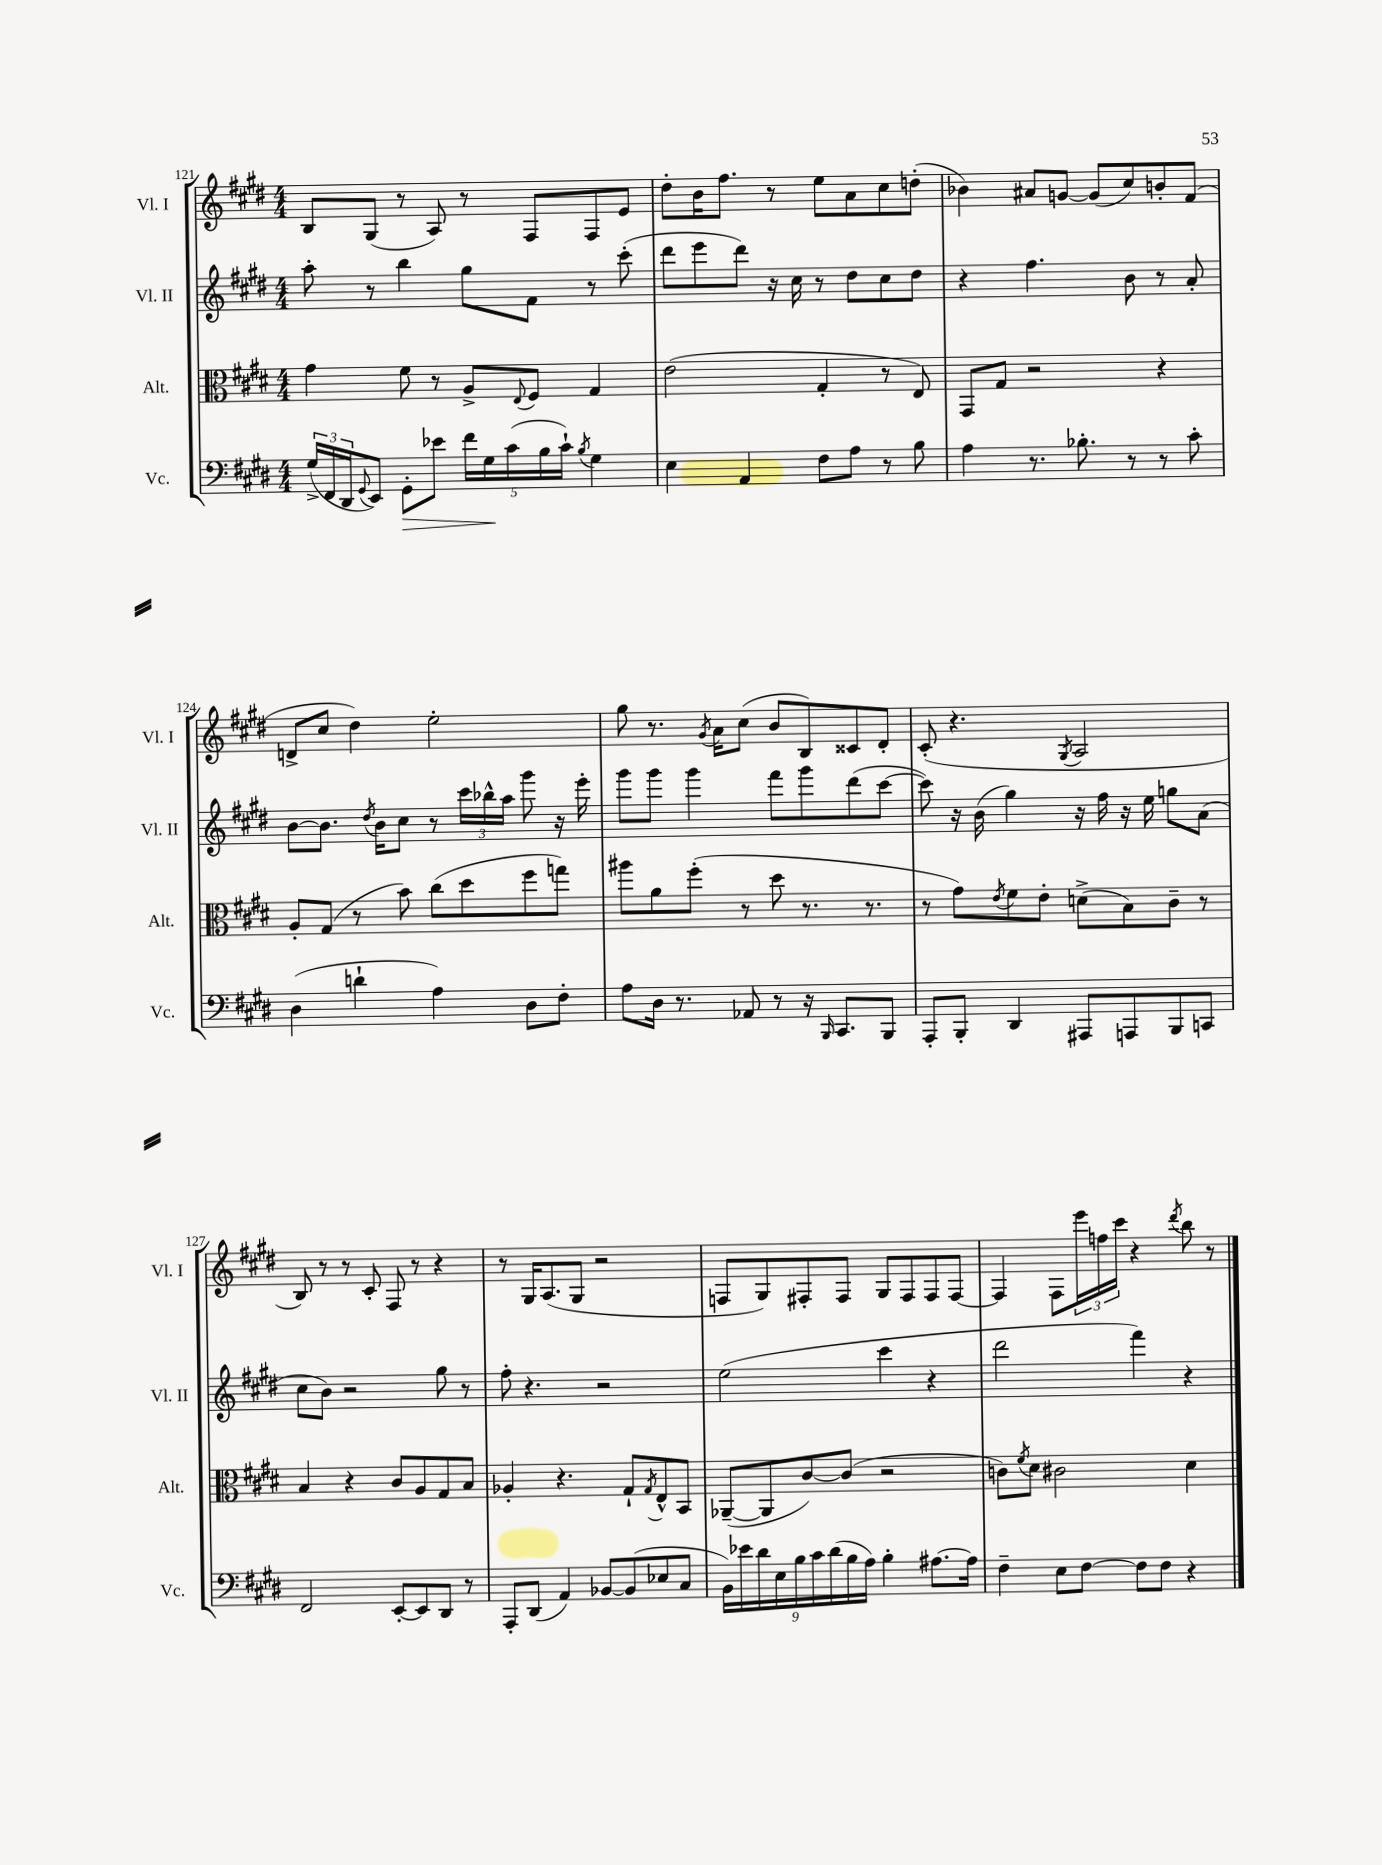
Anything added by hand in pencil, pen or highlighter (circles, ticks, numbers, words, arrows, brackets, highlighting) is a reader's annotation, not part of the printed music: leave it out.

**kern	**dynam	**kern	**kern	**kern
*part4	*part4	*part3	*part2	*part1
*staff4	*staff4	*staff3	*staff2	*staff1
*I"Vc.	*	*I"Alt.	*I"Vl. II	*I"Vl. I
*I'Vc.	*	*I'Alt.	*I'Vl. II	*I'Vl. I
*clefF4	*	*clefC3	*clefG2	*clefG2
*k[f#c#g#d#]	*	*k[f#c#g#d#]	*k[f#c#g#d#]	*k[f#c#g#d#]
*M4/4	*	*M4/4	*M4/4	*M4/4
=121	=121	=121	=121	=121
(24G#^/LL	.	4g#\	8aa'\	8B/L
24FF#/	.	.	.	.
24DD#/J	.	.	.	.
8qqGG#/	.	.	.	.
8EE/J)	.	.	8r	(8G#/J
!	!LO:HP:b	!	!	!
8GG#'\L	>	8f#\	4bb\	8r
8e-X\J	.	8r	.	8A/)
20f#\LL	.	8A^/L	8gg#\L	8r
20G#\	.	.	.	.
(20c#\	]	.	.	.
.	.	8qqE/	.	.
.	.	8F#/J	8f#\J	8F#/L
20B\	.	.	.	.
20c#`\JJ)	.	.	.	.
8qB/	.	.	.	.
4G#\	.	4G#/	8r	8F#/
.	.	.	(8ccc#'\	8e/J
=122	=122	=122	=122	=122
4E\	.	(2e\	8ddd#\L	8dd#'\L
.	.	.	8eee\	16b\K
.	.	.	.	8.ff#\J
4AA/	.	.	8ddd#\J)	.
.	.	.	16r	8r
.	.	.	16cc#\	.
8F#\L	.	4G#'/	8r	8ee\L
8A\J	.	.	8dd#\L	8a\
8r	.	8r	8cc#\	8cc#\
8B\	.	8E/)	8dd#\J	(8ddn'\J
=123	=123	=123	=123	=123
4A\	.	8GG#/L	4r	4b-X\)
.	.	8G#/J	.	.
8.r	.	2r	4.ff#\	8a#X/L
.	.	.	.	[8gn/J
8.B-X'\	.	.	.	.
.	.	.	.	(8g/L]
8r	.	.	8b\	8cc#/)
8r	.	4r	8r	8bn'/
8c#'\	.	.	8a'/	(8f#/J
!!LO:LB:g=z
=124	=124	=124	=124	=124
(4D#\	.	8A'/L	[8b\L	8dn^/L
.	.	(8G#/J	8.b\J]	8cc#/J
4dn`\	.	8r	.	4dd#\)
.	.	.	8qdd#/	.
.	.	.	16b\KL	.
.	.	8b\)	8cc#\J	.
4A\)	.	(8cc#\L	8r	2ee'\
.	.	8dd#\	24ccc#\LL	.
.	.	.	24bb-X^^\	.
.	.	.	24aa\JJ	.
8D#\L	.	8ff#\	8ggg#\	.
8F#'\J	.	8ggn\J)	16r	.
.	.	.	16eee'\	.
=125	=125	=125	=125	=125
8A\L	.	8aa#X\L	8ggg#\L	8gg#\
16D#\Jk	.	8a\	8ggg#\J	8.r
8.r	.	.	.	.
.	.	(8ff#'\J	4ggg#\	.
.	.	.	.	8qg#/
.	.	.	.	16a\KL
8AA-X/	.	8r	.	(8cc#\J
8r	.	8dd#\	8fff#\L	8b/L
16r	.	8.r	8ggg#\	8B/)
16qqBBB/	.	.	.	.
8.CC#/L	.	.	.	.
.	.	.	(8ddd#\	8c##X/
.	.	8.r	.	.
8BBB/J	.	.	[8ccc#\J	8d#'/J
=126	=126	=126	=126	=126
8AAA'/L	.	8r	8ccc#\])	(8c#'/
8BBB'/J	.	8g#\L)	16r	4.r
.	.	.	(16b\	.
.	.	8qe/	.	.
4DD#/	.	8f#\	4gg#\)	.
.	.	8e'\J	.	.
.	.	.	.	8qG#/
8AAA#X/L	.	(8dn^\L	16r	2A/
.	.	.	16ff#\	.
8AAAn/	.	8B\)	16r	.
.	.	.	16ee\	.
8BBB/	.	8c#~\J	8ggn\L	.
8CCn/J	.	8r	(8a\J	.
!!LO:LB:g=z
=127	=127	=127	=127	=127
2FF#/	.	4B/	8cc#\L	8B/)
.	.	.	8b\J)	8r
.	.	4r	2r	8r
.	.	.	.	8c#'/
[8EE'/L	.	8c#/L	.	8F#/
8EE/]	.	8A/	.	8r
8DD#/J	.	8G#/	8gg#\	4r
8r	.	8B/J	8r	.
=128	=128	=128	=128	=128
8AAA'/L	.	4A-X'/	8ff#'\	8r
(8DD#/J	.	.	4.r	16G#/KL
.	.	.	.	(8.A/
4AA/)	.	4.r	.	.
.	.	.	.	8G#/J
[8BB-X/L	.	.	2r	2r
(8BB-/]	.	8G#`/L	.	.
.	.	8qG#/	.	.
8E-X/	.	8E^^/	.	.
8C#/J	.	8BB/J	.	.
=129	=129	=129	=129	=129
18BB\LL)	.	([8AA-X~/L	(2ee\	8Fn/L
18e-X\	.	.	.	.
18d#\	.	.	.	.
.	.	8AA-/]	.	8G#/)
18E\	.	.	.	.
18B\	.	.	.	.
.	.	[8c#/)	.	8F#X'/
18c#\	.	.	.	.
(18d#\	.	.	.	.
.	.	(8c#/J]	.	8F#/J
18B\	.	.	.	.
18A\JJ)	.	.	.	.
4B'\	.	2r	4ccc#\	8G#/L
.	.	.	.	8F#/
[8.A#X\L	.	.	4r	8F#/
.	.	.	.	[8F#/J
16A#\Jk]	.	.	.	.
=130	=130	=130	=130	=130
4F#~\	.	8cn\L)	2ddd#\	4F#/]
.	.	8qf#/	.	.
.	.	8d#\J	.	.
8E\L	.	2c#X\	.	8F#\L
[8F#\J	.	.	.	24eee\L
.	.	.	.	24ffn\
.	.	.	.	24ccc#\JJ
8F#\L]	.	.	4fff#\)	4r
8F#\J	.	.	.	.
.	.	.	.	8qddd#/
4r	.	4d#\	4r	8bb\
.	.	.	.	8r
==	==	==	==	==
*-	*-	*-	*-	*-
